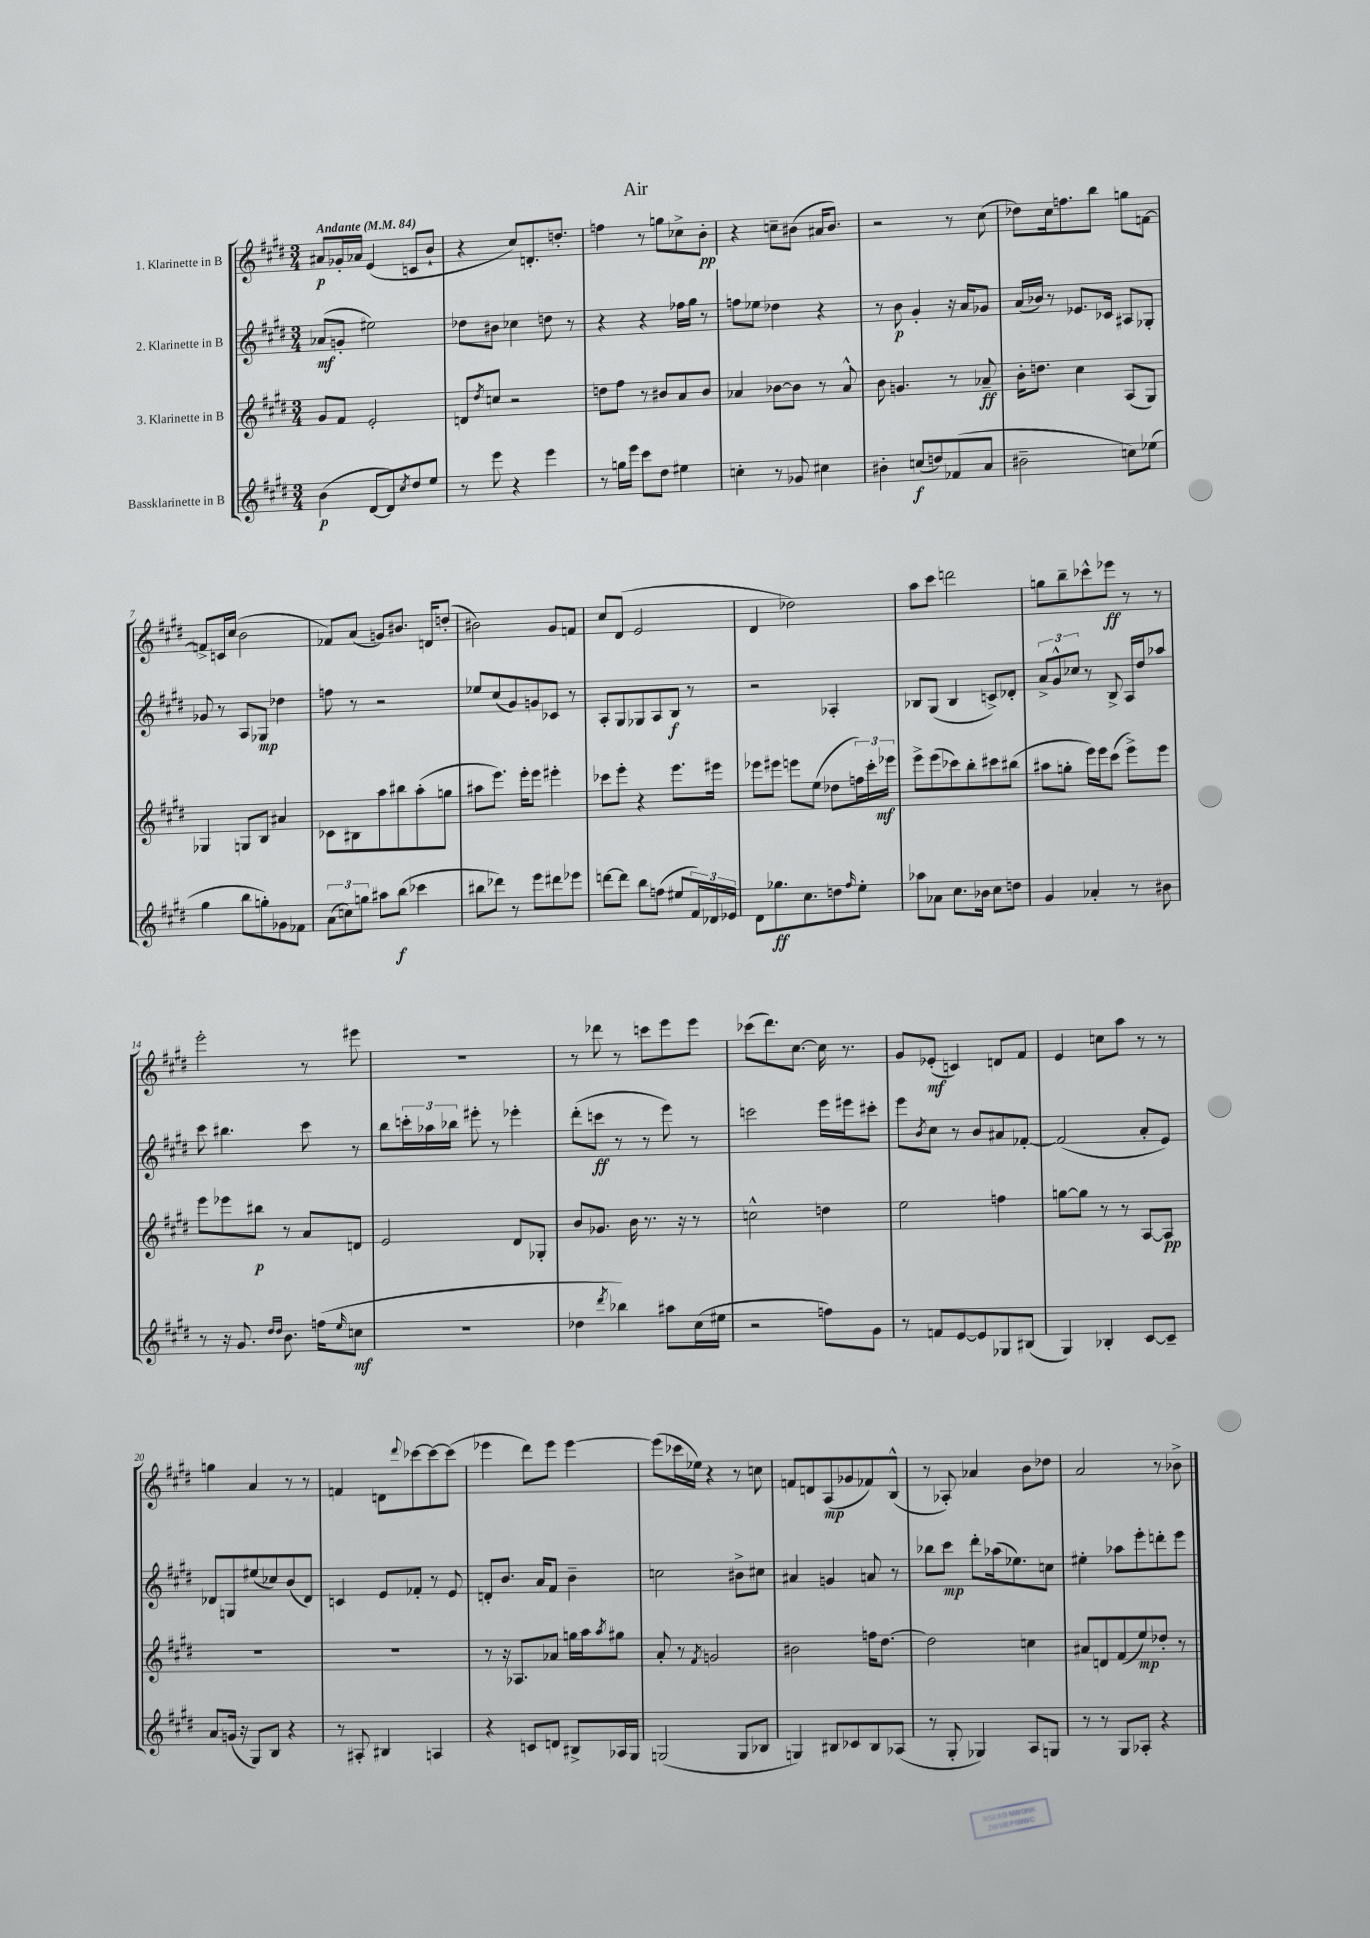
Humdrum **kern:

**kern	**kern	**kern	**kern
*staff4	*staff3	*staff2	*staff1
*clefG2	*clefG2	*clefG2	*clefG2
*k[f#c#g#d#]	*k[f#c#g#d#]	*k[f#c#g#d#]	*k[f#c#g#d#]
*M3/4	*M3/4	*M3/4	*M3/4
*MM84	*MM84	*MM84	*MM84
(4b\	8g#/L	(8a-/L	8a#/L
.	8f#/J	8g'/J	16g-'/L
.	.	.	16a-/JJ
[8d#/L	2e'/	2ee#\)	(4e/
8d#/])	.	.	.
8qcc#/	.	.	.
8dd#/	.	.	8c/L
8ee/J	.	.	8b`/J
=	=	=	=
8r	8d/L	8dd-\L	4r
.	8qdd#/	.	.
8eee\	8cc/J	8b#\J	.
4r	2r	4cc-\	8cc#/L)
.	.	.	8.d'/
4eee\	.	8dd\	.
.	.	.	8.dd'/J
.	.	8r	.
=	=	=	=
8r	8dd\L	4r	4ff\
16gg\LL	8ff#\J	.	.
16eee\JJ	.	.	.
8ccc#\L	8r	4r	8r
8dd#\J	8b#/L	.	8gg\L
4ee#\	8a/	16ff-\LL	8cc-^\
.	.	16gg#\JJ	.
.	8b#/J	8r	8b'\J
=	=	=	=
4cc'\	4a-/	8ff\L	4r
.	.	8ee-\J	.
8r	[8b-\L	4dd-\	8cc~\L
8g-/	8b-\]J	.	(8b#\J
4cc#\	8r	4r	16a#/LK
.	.	.	8.b#/J)
.	8a-^^/	.	.
=	=	=	=
4b#'\	8b\	8r	2r
.	4.g/	8b\	.
(8cc/L	.	4g#'/	.
8dd/)	.	.	.
(8f-/	8r	16r	8r
.	.	16a/LK	.
8a/J	8a-~/	8g-/J	(8cc#\
=	=	=	=
2b#~\	16b'\LK	(16a/LL	8dd-\L)
.	8.dd\J	16b-/JJ)	.
.	.	8r	16cc#\k
.	.	.	8.ff\
.	4cc#\	8.e-/L	.
.	.	.	8bb\J
.	.	16c-/Jk	.
8cc\L)	(8A/L	8A#/L	8gg\L
(8ee-\J	8G#/J)	8G-'/J	[8f\J
=	=	=	=
4gg#\	4G-/	8g-/	8f^/]L
.	.	8r	16c/L
.	.	.	(16cc#/JJ
8bb\L	8G/L	8A/L	2b\
8gg'\)	8B/J	8G-/J	.
8g-\	4a#/	4dd-\	.
8f-\J	.	.	.
=	=	=	=
(12a\L	8c-\L	8ff\	8f-/L)
12cc\)	.	.	.
.	8B#\	8r	(8a/J
12gg\J	.	.	.
8aa#\L	8aa\	2r	8g/L)
(8bb\J	8bb#\	.	8.b#/J
4ccc-\	(8aa'\	.	.
.	.	.	16d/LK
.	8gg\J	.	(8dd'/J
=	=	=	=
8bb#\L	8aa#\L	8ee-/L	2b#\)
8ddd-\J)	8.eee\J)	(8cc#/	.
8r	.	8g#/)	.
.	16eee'\LK	.	.
8eee\L	8eee\J	8g/	.
8ddd#\	4eee#'\	8c-/J	8g#/L
8eee-\J	.	8r	8f/J
=	=	=	=
[8ddd\L	8ccc-\L	8A'/L	8cc#/L
8ddd\]J	8eee'\J	8G#/	(8d#/J
8bb\L	4r	8G-/	2e/
(8ff\J	.	8A/	.
8ee#/L	8.eee\L	8B/J	.
24f#/L)	.	8r	.
24d-/	.	.	.
.	16eee#\Jk	.	.
24e-/JJ	.	.	.
=	=	=	=
8d#\L	8eee-\L	2r	4d#/
8.gg-\	8eee#\J	.	.
.	8eee\L	.	2dd-\)
8.cc#\	.	.	.
.	(8ee\J	.	.
8dd\	8dd-\L	4A-'/	.
16qqff#/	.	.	.
8ee'\J	24ff\L)	.	.
.	24ccc#'\	.	.
.	24eee-\JJ	.	.
=	=	=	=
8aa-\L	8eee^\L	8B-/L	8aa\L
8a-\J	(8eee\	(8G#/J	8ccc#\J
8.cc#\L	8ccc-\)	4B-/	2ddd\
.	8bb'\	.	.
16b-\Jk	.	.	.
8cc#\L	8ccc#\	8c^/L)	.
8dd\J	(8bb#\J	8d-'/J	.
=	=	=	=
4g#/	8aa#\L	12a^/L	8gg\L
.	.	12g#^^/	.
.	8gg'\J	.	8bb~\
.	.	12cc-/J	.
4a-'/	16eee\LL)	8r	8ccc-^^\
.	16eee\J	.	.
.	(8ccc#\J	8B^/	8eee-\J
8r	8eee^\L)	16A/LL	8r
.	.	16dd#/J	.
8b#\	8eee\J	8aa-/J	8r
=	=	=	=
8r	8eee\L	8ccc#\	2eee'\
16r	8eee-\	4.bb#\	.
8.g#/	.	.	.
.	8bb#\J	.	.
16qqdd#/LL	.	.	.
16qqdd#/JJ	.	.	.
8.b\	8r	.	.
.	8a/L	8ccc#\	8r
(16ff\LK	.	.	.
16qqee/	.	.	.
8cc\J	8d/J	8r	8eee#\
=	=	=	=
2.r	2e/	8bb\L	2.r
.	.	24ccc'\L	.
.	.	24aa-\	.
.	.	24bb-\JJ	.
.	.	8eee#'\	.
.	.	8r	.
.	8d#/L	4eee-'\	.
.	8G-'/J	.	.
=	=	=	=
4dd-\	8b/L	(8ddd#'\L	8r
.	8.g-/J	8ccc\J	8ddd-\
8qddd#/	.	.	.
4bb-\)	.	8r	8r
.	16b\	.	.
.	8.r	8r	8ccc\L
8aa#\L	.	8eee\)	8eee\
.	16r	.	.
(16cc#\L	8r	8r	8eee\J
16ee#\JJ	.	.	.
=	=	=	=
2r	2cc^^\	2ccc\	(8ccc-\L
.	.	.	8.ddd#\)
.	.	.	[8.cc#\J
8ff\L)	4dd\	16eee\LL	16cc#\]
.	.	16eee#\J	8.r
8g#\J	.	8ccc#'\J	.
=	=	=	=
8r	2ee\	8eee\L	8g#/L
.	.	8qb/	.
8f/L	.	8cc#\J	(8e-'/J
[8e/	.	8r	4c/)
8e/]	.	8b/L	.
8G-/	4ff\	8a#/	8d/L
(8B#/J	.	[8f-'/J	8f#/J
=	=	=	=
4G#/)	[8gg\L	(2f-/]	4e/
.	8gg\]J	.	.
4B-'/	8r	.	8cc\L
.	8r	.	8aa\J
[8c#/L	[8A/L	8a'/L	8r
8c#~/]J	8A/]J	8e/J)	8r
=	=	=	=
8a/L	2.r	8d-/L	4gg\
(16g/Jk	.	8G/	.
16r	.	.	.
8G#/L)	.	(8ee#/	4a/
8B/J	.	8cc-/)	.
4r	.	(8b/	8r
.	.	8d-/J)	8r
=	=	=	=
8r	2.r	4c/	4f/
8A#'/	.	.	.
4B#/	.	8e/L	8d\L
.	.	.	8qqddd#/
.	.	8f-'/J	[8ccc-\
4A/	.	8r	8ccc-\_
.	.	8e/	(8ccc-\]J
=	=	=	=
4r	8r	8d'/L	4eee-\
.	16r	8.b/J	.
.	8.A-/L	.	.
8c/L	.	.	8ddd#\L)
.	.	16a/LK	.
8d/J	8a-/J	8f#/J	8eee-\J
8B#^/L	16gg\LL	4b~\	[4eee-\
.	16aa\J	.	.
.	8qaa/	.	.
16A-/L	8gg#\J	.	.
16G#/JJ	.	.	.
=	=	=	=
(2G/	8a'/	2cc\	(8eee-\]L
.	8r	.	16ccc-\L
.	.	.	16ee-\JJ)
.	8qf#/	.	.
.	2g/	.	4r
8G/L	.	8b#^\L	8r
8B-/J	.	8cc#\J	8cc\
=	=	=	=
4G/)	2b#\	4a#/	8f/L
.	.	.	8d/
8B#/L	.	4g/	(8A/
8c-/	.	.	8g-/
8B#/	16ff\LK	8a/	8f-/)
.	[8.dd#\J	.	.
(8A-/J	.	8r	(8B^^/J
=	=	=	=
8r	2dd#\]	8bb-\L	8r
8G#'/	.	8ccc#\J	8A-'/)
4G-/)	.	8ddd#'\L	4a-/
.	.	(16aa-\k	.
.	.	8.ee-\)	.
8A/L	4cc\	.	8b\L
8G/J	.	8cc\J	8dd-\J
=	=	=	=
8r	8a#/L	4ee#'\	2a/
8r	8d/	.	.
8G#/L	(8f#/	8aa-\L	.
8A-'/J	8ee/)	8eee'\	.
4r	8dd-'/J	8ddd'\	8r
.	8r	8eee\J	8b-^\
==	==	==	==
*-	*-	*-	*-
